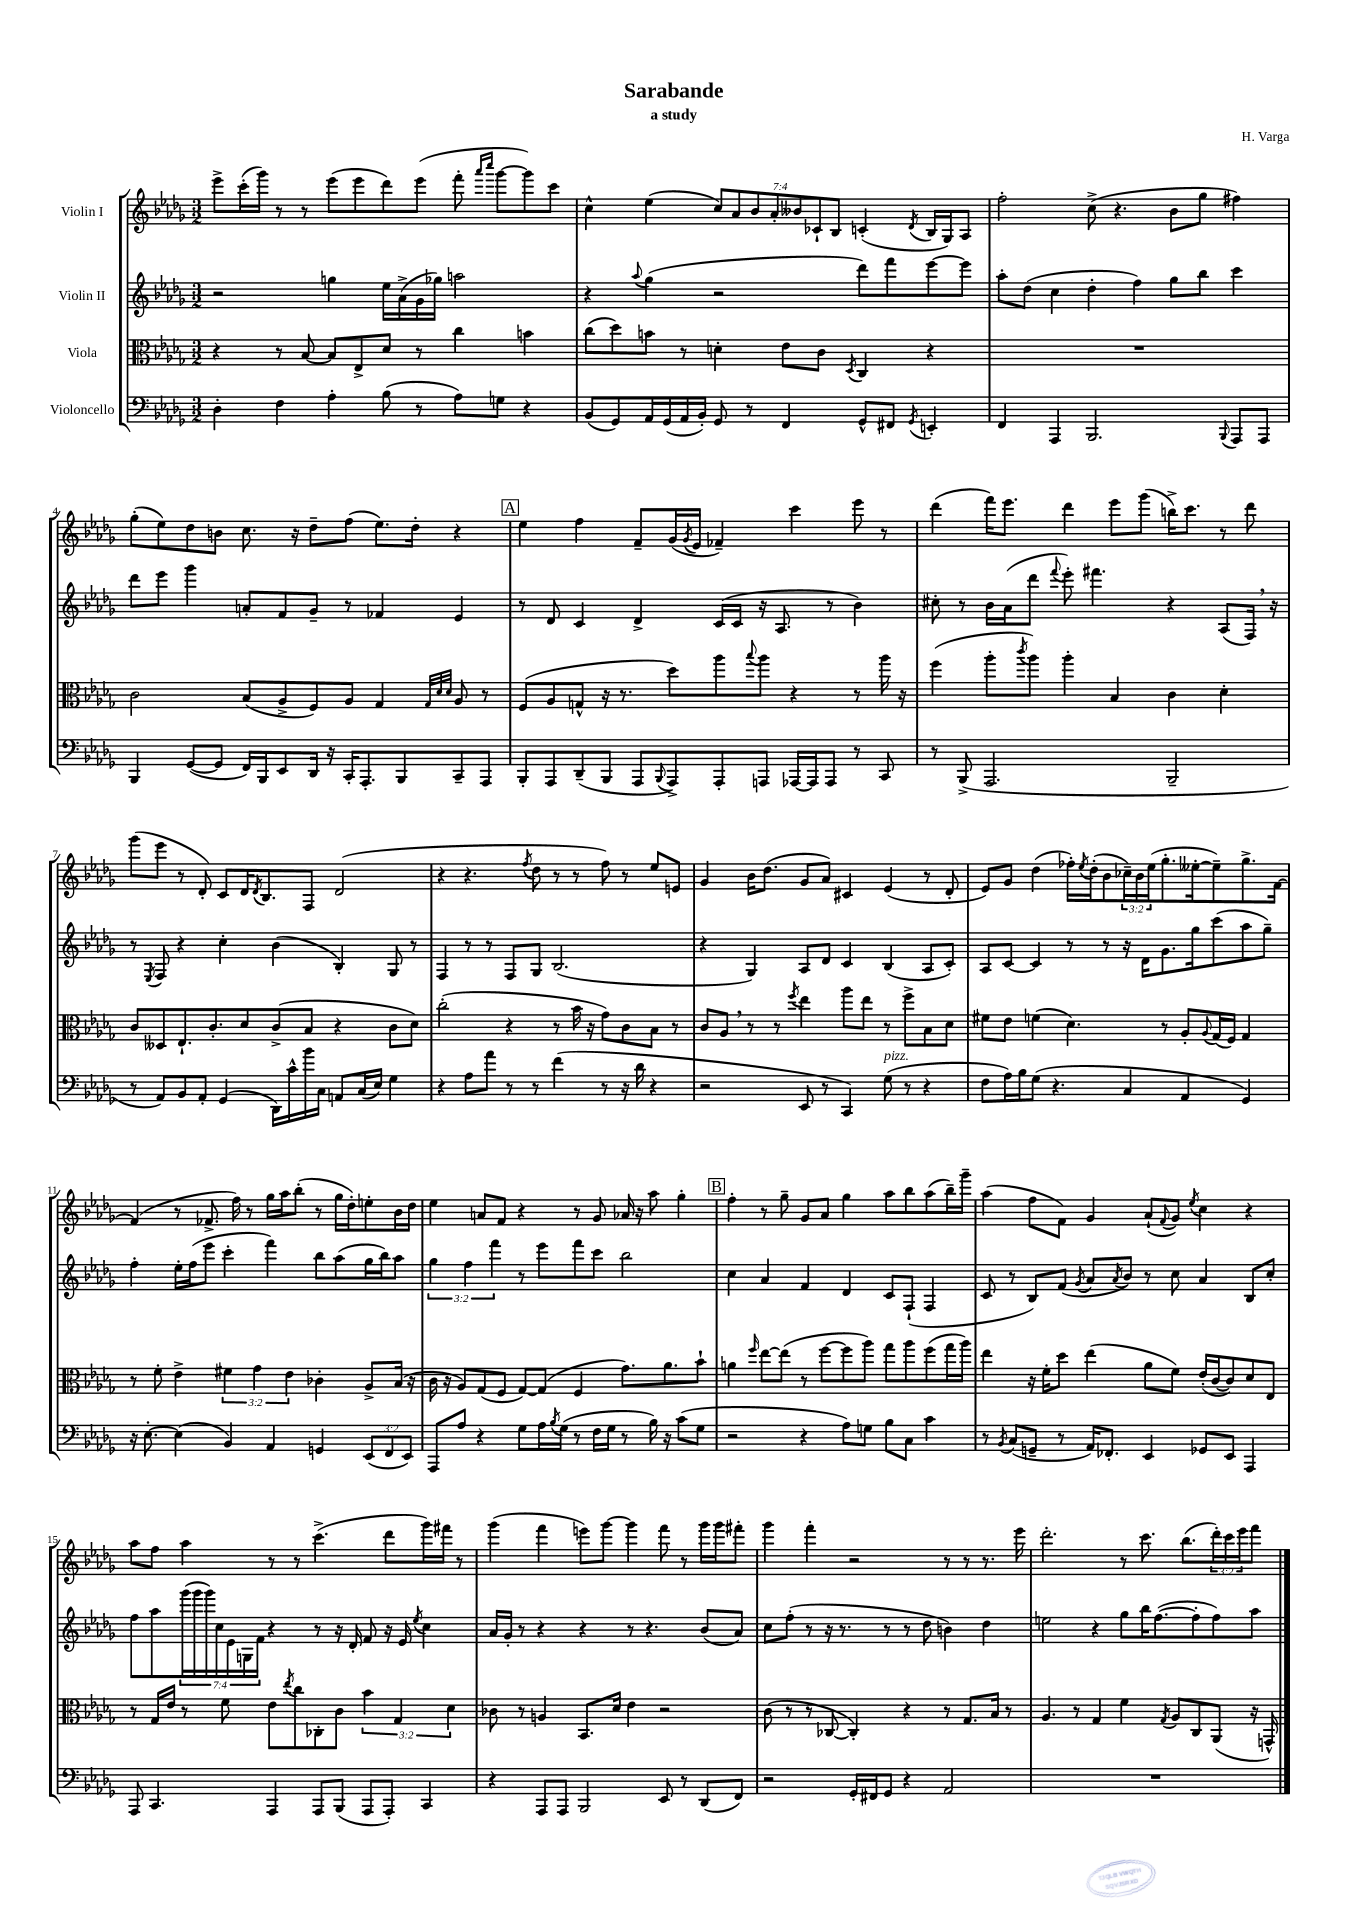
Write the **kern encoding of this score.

**kern	**kern	**kern	**kern
*staff4	*staff3	*staff2	*staff1
*clefF4	*clefC3	*clefG2	*clefG2
*k[b-e-a-d-g-]	*k[b-e-a-d-g-]	*k[b-e-a-d-g-]	*k[b-e-a-d-g-]
*M3/2	*M3/2	*M3/2	*M3/2
4D-'	4r	2r	8eee-^
.	.	.	(16ccc'
.	.	.	16ggg-)
4F	8r	.	8r
.	[8B-	.	8r
4A-'	8B-]	4gg	(8eee-
.	8E-^	.	8eee-
(8B-	8d-	16ee-	8ddd-)
.	.	(16a-^	.
8r	8r	16g-	(8eee-
.	.	16gg-)	.
8A-)	4cc	2aa	8fff'
.	.	.	16qqaaa-
.	.	.	16qqcccc
8G	.	.	[8ggg-
4r	4b	.	8ggg-])
.	.	.	8ccc
=	=	=	=
(8BB-	(8cc	4r	4cc^^
8GG-)	8dd-)	.	.
.	.	8qqaa-	.
16AA-	8b	(4gg-	(4ee-
(16GG-	.	.	.
16AA-	8r	.	.
16BB-')	.	.	.
8GG-	4d'	2r	14cc)
.	.	.	14a-
8r	.	.	.
.	.	.	14b-
.	.	.	14a-'
4FF	8e-	.	.
.	.	.	14b--
.	.	.	14c-`
.	8c	.	.
.	.	.	14B-
.	8qD-	.	.
8GG-^^	4C	8ddd-)	(4c'
8FF#	.	8fff	.
8qGG-	.	.	8qd-
4EE'	4r	[8eee-	16B-
.	.	.	16G-)
.	.	8eee-]	8A-
=	=	=	=
4FF	1.r	8aa-'	2ff'
.	.	(8dd-	.
4AAA-	.	4cc	.
2.BBB-	.	4dd-'	(8cc^
.	.	.	4.r
.	.	4ff)	.
.	.	8gg-	8b-
.	.	8bb-	8gg-
8qqBBB-	.	.	.
8AAA-	.	4ccc	4ff#)
8AAA-	.	.	.
=	=	=	=
4BBB-	2c	8ddd-	(8gg-'
.	.	8eee-	8ee-)
([8GG-	.	4ggg-	8dd-
8GG-]	.	.	8b
16FF)	(8B-	8a'	8.cc
16BBB-	.	.	.
8EE-	8A-^	8f	.
.	.	.	16r
16DD-	8F)	8g-~	8dd-~
16r	.	.	.
16CC'	8A-	8r	(8ff
8.AAA-'	.	.	.
.	4G-	4f-	8.ee-)
8BBB-	.	.	.
.	.	.	16dd-'
.	32qqG-	.	.
.	32qqd-	.	.
.	32qqd-	.	.
8CC~	8A-	4e-	4r
8AAA-	8r	.	.
=	=	=	=
8BBB-'	(8F	8r	4ee-
8AAA-	8A-	8d-	.
(8DD-~	8G^^	4c	4ff
8BBB-	16r	.	.
.	8.r	.	.
8AAA-	.	4d-^	8f~
8qqBBB-	.	.	.
8AAA-^)	8dd-)	.	(16g-
.	.	.	8qg-
.	.	.	16e-
8AAA-'	8aa-	(16c	4f-~)
.	.	16c	.
.	8qqbb-	.	.
8AAA	8aa-	16r	.
.	.	8.A-	.
[16AAA-	4r	.	4ccc
16AAA-]	.	.	.
8AAA-	.	8r	.
8r	8r	4b-)	8eee-
8CC	16aa-	.	8r
.	16r	.	.
=	=	=	=
8r	(4ff	8cc#'	(4ddd-
(8BBB-^	.	8r	.
2.AAA-	8aa-'	16b-	16fff)
.	.	(16a-	8.eee-
.	8qccc	.	.
.	8aa-)	8ddd-	.
.	.	8qqfff	.
.	4aa-'	8eee-')	4ddd-
.	.	4.fff#	.
.	4B-	.	8eee-
.	.	.	(8ggg-
2BBB-~	4c	4r	16bb^)
.	.	.	8.ccc
.	4d-'	(8A-	8r
.	.	16F)	8ddd-
.	.	16r	.
=	=	=	=
8r	8c	8r	(8ggg-
.	.	8qE-	.
8AA-)	8D--	8F	8eee-
8BB-	8.E-`	4r	8r
8AA-'	.	.	8d-')
.	8.c'	.	.
(4GG-	.	4cc'	8c
.	8d-	.	16d-
.	.	.	8qd-
.	.	.	8.B-
16DD-)	(8c^	(4b-	.
16c^^	.	.	.
16b-	8B-	.	8F
16C	.	.	.
8AA	4r	4B-')	(2d-
(16C	.	.	.
16E-)	.	.	.
4G-	8c	8G-	.
.	8d-)	8r	.
=	=	=	=
4r	(2cc'	4F	4r
8A-	.	8r	4.r
8a-	.	8r	.
8r	4r	8F	.
.	.	.	8qff
8r	.	8G-	8dd-
(4f	8r	(2.B-	8r
.	16b-	.	8r
.	16r	.	.
8r	8g-)	.	8ff)
16r	8c	.	8r
16d-	.	.	.
4r	8B-	.	8ee-
.	8r	.	8e
=	=	=	=
2r	8c	4r	4g-
.	8A-	.	.
.	8r	4G-)	16b-
.	.	.	(8.dd-
.	8r	.	.
.	8qff	.	.
8EE-	4ee-	8A-	8g-
8r	.	8d-	8a-)
4CC)	8aa-	4c	4c#
.	8ee-	.	.
(8G-	8r	(4B-	(4e-
8r	8ff^	.	.
4r	8B-	8A-	8r
.	8d-	8c')	8d-'
=	=	=	=
8F	8f#	8A-	8e-)
16A-)	8e-	[8c	8g-
16B-	.	.	.
(8G-	(4f	4c]	(4dd-
4.r	.	.	.
.	4.d-)	8r	16ff-')
.	.	.	8qee-
.	.	.	(16dd-'
.	.	8r	8b-
4C	.	16r	24cc-~)
.	.	.	24b-
.	.	16d-	.
.	.	.	(24ee-
.	8r	8.g-	8.gg-'
4AA-	8A-'	.	.
.	.	16gg-	[16ee--'
.	8qqA-	.	.
.	(16G-	(8ccc	8ee--~])
.	16F)	.	.
4GG-)	4G-	8aa-	8.gg-^
.	.	8gg-~)	.
.	.	.	[16f
=	=	=	=
16r	8r	4ff'	(4f]
[8.E-'	.	.	.
.	8f'	.	.
(4E-]	4e-^	16ee-'	8r
.	.	(16ff	.
.	.	8eee-	8.f-^
4BB-)	6f#	4ccc'	.
.	.	.	16ff)
.	.	.	8r
.	6g-	.	.
4AA-	.	4fff)	16gg-
.	.	.	16aa-
.	6e-	.	.
.	.	.	(8bb-'
4GG	4c-'	8bb-	8r
.	.	(8aa-	16gg-
.	.	.	16dd-')
(12EE-	8A-^	16gg-	8ee'
.	.	16bb-)	.
12FF	.	.	.
.	(16B-	8aa-	16b-
12EE-)	.	.	.
.	16r	.	16dd-
=	=	=	=
8AAA-	16c	6gg-	4ee-
.	16r	.	.
8A-	8A-)	.	.
.	.	6ff	.
4r	(8G-	.	8a
.	.	6fff	.
.	8F	.	8f
8G-	[8G-)	8r	4r
16A-	(8G-]	8eee-	.
8qB-	.	.	.
(16G-	.	.	.
8r	4F	8fff	8r
16F	.	8ccc	8g-
16G-	.	.	.
8r	8.g-)	2bb-	16a-
.	.	.	16r
16B-)	.	.	8aa-
16r	8.a-	.	.
(8c	.	.	4gg-'
8G-	8b-`	.	.
=	=	=	=
2r	4a	4cc	4ff'
.	16qqff	.	.
.	[8ee-	4a-	8r
.	(8ee-]	.	8gg-~
4r	8r	4f	8g-
.	[8ff	.	8a-
8A-)	8ff]	4d-	4gg-
8G	8aa-)	.	.
8B-	8gg-	8c	8aa-
8C	8aa-	(8F`	8bb-
4c	(8ff	4F	(8aa-
.	16gg-	.	16bb-~)
.	16aa-)	.	16ggg-~
=	=	=	=
8r	4ee-	8c	(4aa-
8qBB-	.	.	.
(8C	.	8r	.
8GG~	16r	8B-)	8ff
.	16f'	.	.
8r	8dd-	(8f	8f)
.	.	8qg-	.
16AA-)	(4ee-	8a-	4g-
8.FF-'	.	.	.
.	.	8qa-	.
.	.	8b-)	.
4EE-	8a-	8r	(8a-`
.	.	.	8qqf
.	8f)	8cc	8g-)
.	.	.	8qee-
8GG-	(16e-'	4a-	4cc
.	[16c	.	.
8EE-	8c])	.	.
4AAA-	8d-	8B-	4r
.	8E-	8cc'	.
=	=	=	=
8AAA-	8r	8ff	8aa-
4.CC	16G-	8aa-	8ff
.	16e-	.	.
.	8r	(28ggg-	4aa-
.	.	28ggg-	.
.	.	28ggg-)	.
.	.	28cc	.
.	8f	.	.
.	.	28e-	.
.	.	28G	.
.	.	28f	.
4AAA-	8e-	4r	8r
.	8qee-	.	.
.	8cc	.	8r
8AAA-	8C-'	8r	(4.ccc^
(8BBB-	8c	16r	.
.	.	16d-'	.
8AAA-	6b-	8f	.
8AAA-')	.	16r	8ddd-
.	6G-	.	.
.	.	16e-	.
.	.	8qee-	.
4CC	.	4cc	16ggg-)
.	.	.	16fff#
.	6d-	.	.
.	.	.	8r
=	=	=	=
4r	8c-	16a-	(4ggg-
.	.	16g-'	.
.	8r	8r	.
8AAA-	4A	4r	4fff
8AAA-	.	.	.
2BBB-	8.BB-	4r	8eee)
.	.	.	[8ggg-
.	16d-	.	.
.	4e-	8r	4ggg-]
.	.	4.r	.
8EE-	2r	.	8fff
8r	.	.	8r
(8DD-	.	(8b-	16ggg-
.	.	.	16ggg-
8FF)	.	8a-)	8fff#'
=	=	=	=
2r	(8c	8cc	4ggg-
.	8r	(8ff'	.
.	8r	8r	4fff'
.	[8C-	16r	.
.	.	8.r	.
16GG-'	4C-'])	.	2r
16FF#	.	.	.
8GG-	.	8r	.
4r	4r	8r	.
.	.	8dd-	.
2AA-	8r	4b)	8r
.	8.G-	.	8r
.	.	4dd-	8.r
.	16B-	.	.
.	8r	.	.
.	.	.	16eee-
=	=	=	=
1.r	4.A-	2ee	2.ddd-'
.	8r	.	.
.	4G-	4r	.
.	4f	8gg-	8r
.	.	16bb-	8.ccc
.	.	([8.ff	.
.	8qG-	.	.
.	8A-	.	.
.	.	.	(8.bb-
.	8C	8ff']	.
.	(8AA-	8ff)	24ddd-')
.	.	.	24ccc
.	.	.	24eee-
.	16r	8aa-	8fff
.	16GG^^)	.	.
==	==	==	==
*-	*-	*-	*-
